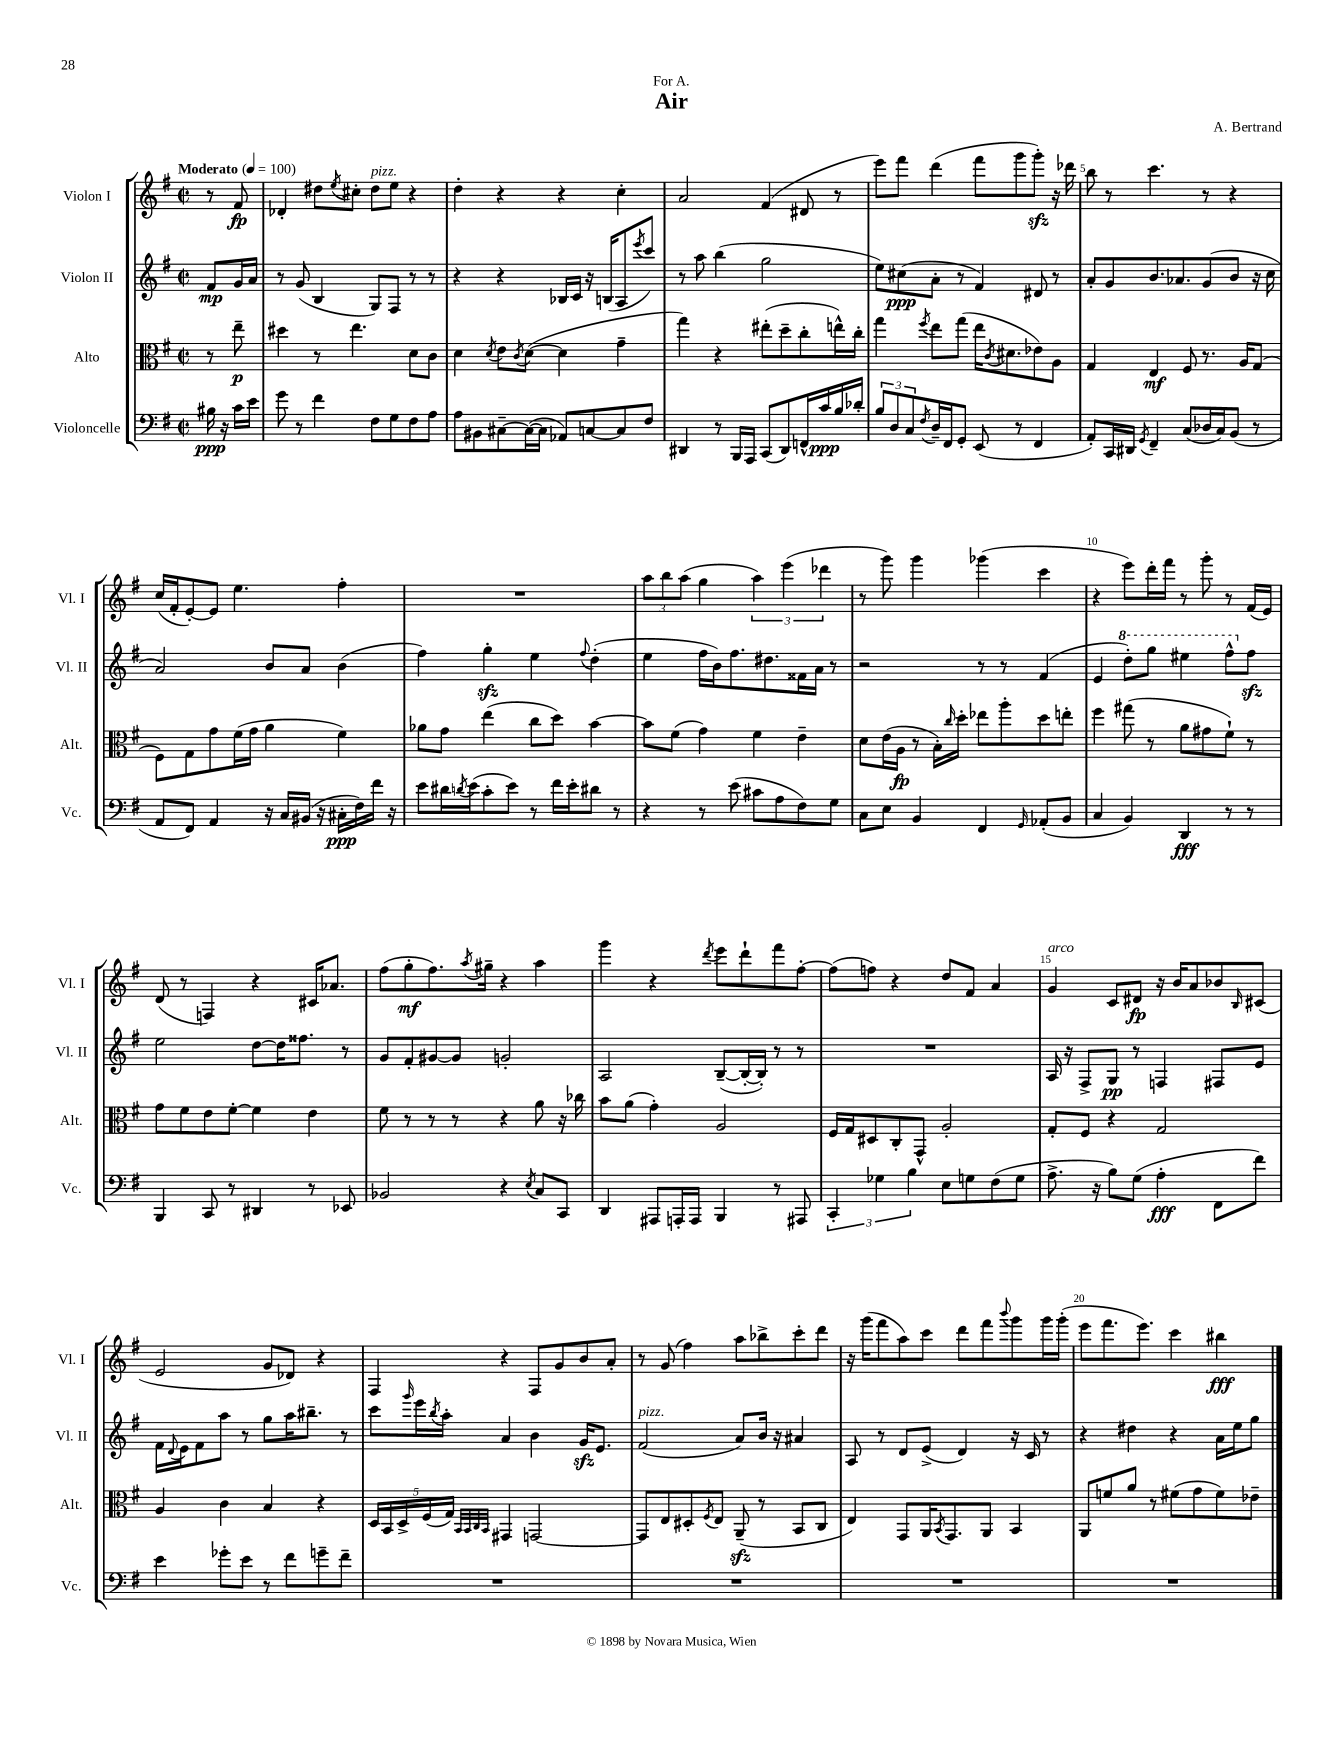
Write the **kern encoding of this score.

**kern	**kern	**kern	**kern
*staff4	*staff3	*staff2	*staff1
*clefF4	*clefC3	*clefG2	*clefG2
*k[f#]	*k[f#]	*k[f#]	*k[f#]
*M2/2	*M2/2	*M2/2	*M2/2
*met(c|)	*met(c|)	*met(c|)	*met(c|)
*MM100	*MM100	*MM100	*MM100
16B#	8r	8f#	8r
16r	.	.	.
16c	8ee~	16g	8f#
16e	.	16a	.
=	=	=	=
8g	4dd#	8r	4d-'
8r	.	(8g	.
4f#	8r	4B	8dd#
.	.	.	8qee
.	4.ee	.	8cc#'
8F#	.	8G)	8dd#
8G	.	8F#	8ee
8F#	8d	8r	4r
8A	8c	8r	.
=	=	=	=
8A	4d	4r	4dd'
8BB#	.	.	.
.	8qd	.	.
[8C#~	8e	4r	4r
.	8qc	.	.
(16C#_	([8d	.	.
16C#]	.	.	.
8AA-)	4d]	16B-	4r
.	.	16c	.
[8C	.	16r	.
.	.	(16B	.
8C]	4g~	8A	4cc'
.	.	8qeee	.
8F#	.	8ccc)	.
=	=	=	=
4DD#	4gg)	8r	2a
.	.	8aa	.
8r	4r	(4bb	.
16BBB	.	.	.
16AAA	.	.	.
(8CC	(8ee#'	2gg	(4f#
8DD#)	8dd~	.	.
16FF^^	8cc'	.	8d#
16c	.	.	.
16B	16ee^^)	.	8r
16d-'	16cc'	.	.
=	=	=	=
12B	4gg	8ee)	8eee)
12D	.	.	.
.	.	(8cc#	8fff#
12C	.	.	.
8qF#	8qff#	.	.
16D~	8ee	8a'	(4ddd
16FF#	.	.	.
8GG'	(8gg	8r	.
(8EE	16ee	4f#)	8fff#
.	8qc	.	.
.	8.d#	.	.
8r	.	.	8ggg
4FF#	8e-)	8d#	8ggg')
.	8A	8r	16r
.	.	.	16ddd-
=	=	=	=
8AA')	4G	8a'	8bb
16CC	.	8g	8r
16DD#	.	.	.
8qGG	.	.	.
4FF#~	4E	8.b	4.ccc
.	.	8.a-	.
(8C	8F#	.	.
16D-	8.r	(8g	8r
16C)	.	.	.
(8BB	.	8b	4r
.	16A	.	.
8r	(8G	16r	.
.	.	16cc	.
=	=	=	=
8AA	8F#)	2a)	(16cc
.	.	.	16f#'
8FF#)	8G	.	[8e')
4AA	8g	.	8e]
.	(16f#	.	4.ee
.	16g	.	.
16r	4a	8b	.
16C	.	.	.
(16BB#	.	8a	.
16r	.	.	.
16C#'	4f#)	(4b	4ff#'
16F#)	.	.	.
16f#	.	.	.
16r	.	.	.
=	=	=	=
8e	8a-	4ff#)	1r
16d#	8g	.	.
8qd	.	.	.
(16e	.	.	.
8c'	(4ee	4gg'	.
8e)	.	.	.
8r	8cc	4ee	.
16f#	8dd)	.	.
16e'	.	.	.
.	.	8qqff#	.
8d#	[4b	(4dd'	.
8r	.	.	.
=	=	=	=
4r	8b]	4ee	12aa
.	.	.	12bb
.	(8f#	.	.
.	.	.	(12aa
8r	4g)	16ff#	4gg
.	.	16b)	.
(8e	.	8.ff#	.
8c#	4f#	.	6aa)
.	.	8.dd#	.
8A	.	.	.
.	.	.	(6eee
8F#)	4e~	16f##	.
.	.	16a	.
.	.	.	6ddd-
8G	.	8r	.
=	=	=	=
8C	8d	2r	8r
8E	(16e	.	8ggg)
.	16A	.	.
4BB	8r	.	4ggg
.	16B')	.	.
.	16qqcc	.	.
.	16dd'	.	.
4FF#	8ee-	8r	(4ggg-
.	8aa'	8r	.
16qqGG	.	.	.
(8AA-'	8dd	(4f#	4ccc
8BB	8ee'	.	.
=	=	=	=
4C	4ff#	4e	4r
4BB)	(8gg#	8ddd')	8eee)
.	8r	8ggg	16ddd'
.	.	.	16fff#
4DD	8a	4eee#	8r
.	8g#	.	8ggg'
8r	8f#`)	8fff#^^	8r
8r	8r	8ff#	(16f#
.	.	.	16e)
=	=	=	=
4BBB	8g	2ee	(8d
.	8f#	.	8r
8CC	8e	.	4F)
8r	[8f#'	.	.
4DD#	4f#]	[8dd	4r
.	.	16dd]	.
.	.	8.ff##	.
8r	4e	.	16c#
.	.	.	8.a-
8EE-	.	8r	.
=	=	=	=
2BB-	8f#	8g	(8ff#
.	8r	8f#'	8gg'
.	8r	[8g#	8.ff#)
.	8r	8g#]	.
.	.	.	8qaa
.	.	.	16gg#~
4r	4r	2g'	4r
8qE	.	.	.
8C	8a	.	4aa
8CC	16r	.	.
.	16cc-	.	.
=	=	=	=
4DD	8b	2A	4ggg
.	(8a	.	.
8AAA#	4g')	.	4r
16AAA'	.	.	.
16AAA	.	.	.
.	.	.	8qddd
4BBB	2A	([8B~	8eee
.	.	16B'_	8ddd`
.	.	16B'])	.
8r	.	8r	8fff#
8AAA#	.	8r	[8ff#'
=	=	=	=
6CC'	16F#	1r	(8ff#]
.	16G	.	.
.	8D#	.	8ff)
6G-	.	.	.
.	8C'	.	4r
6B	.	.	.
.	8GG^^	.	.
8E	2A'	.	8dd
8G	.	.	8f#
(8F#	.	.	4a
8G	.	.	.
=	=	=	=
8.A^	8G'	16A	4g
.	.	16r	.
.	8F#	8F#^	.
16r	.	.	.
8B)	4r	8G	8c
(8G	.	8r	8d#
4A'	2G	4F	16r
.	.	.	16b
.	.	.	8a
8FF#	.	8F#	8b-
.	.	.	16qqB
8f#)	.	8e	(8c#
=	=	=	=
4e	4A	16f#	2e
.	.	8qqd	.
.	.	16e	.
.	.	8f#	.
8g-'	4c	8aa	.
8e	.	8r	.
8r	4B	8gg	8g
8f#	.	16aa	8d-)
.	.	8.bb#~	.
8g~	4r	.	4r
8f#~	.	8r	.
=	=	=	=
1r	20D	8ccc	4F#
.	20BB	.	.
.	20D^	.	.
.	.	16qqggg	.
.	.	16eee	.
.	(20F#	.	.
.	.	8qbb	.
.	.	16aa'	.
.	20G)	.	.
.	32qqBB	.	.
.	32qqBB	.	.
.	32qqC	.	.
.	32qqBB	.	.
.	4GG#	4a	4r
.	[2GG	4b	8F#
.	.	.	8g
.	.	16g	8b
.	.	8.e	.
.	.	.	8a'
=	=	=	=
1r	8GG]	(2f#	8r
.	8E	.	(8g
.	8D#'	.	4ff#)
.	8qF#	.	.
.	8E	.	.
.	(8AA~	8a)	8aa
.	8r	16b	8bb-^
.	.	16r	.
.	8BB	4a#	8ccc'
.	8C	.	8ddd
=	=	=	=
1r	4E)	8A	16r
.	.	.	(16ggg
.	.	8r	8fff#
.	8GG	8d	8aa)
.	16AA	(8e^	8ccc
.	8qBB	.	.
.	8.GG	.	.
.	.	4d)	8ddd
.	8AA	.	8fff#
.	.	.	8qqbbb
.	4BB	16r	8ggg
.	.	16c	.
.	.	8r	16ggg
.	.	.	(16ggg'
=	=	=	=
1r	8AA	4r	8eee
.	8f	.	8.fff#
.	8a	4dd#	.
.	.	.	8.eee)
.	8r	.	.
.	(8f#	4r	4ccc
.	8g	.	.
.	8f#)	16a	4bb#
.	.	16ee	.
.	8e-~	8gg	.
==	==	==	==
*-	*-	*-	*-
